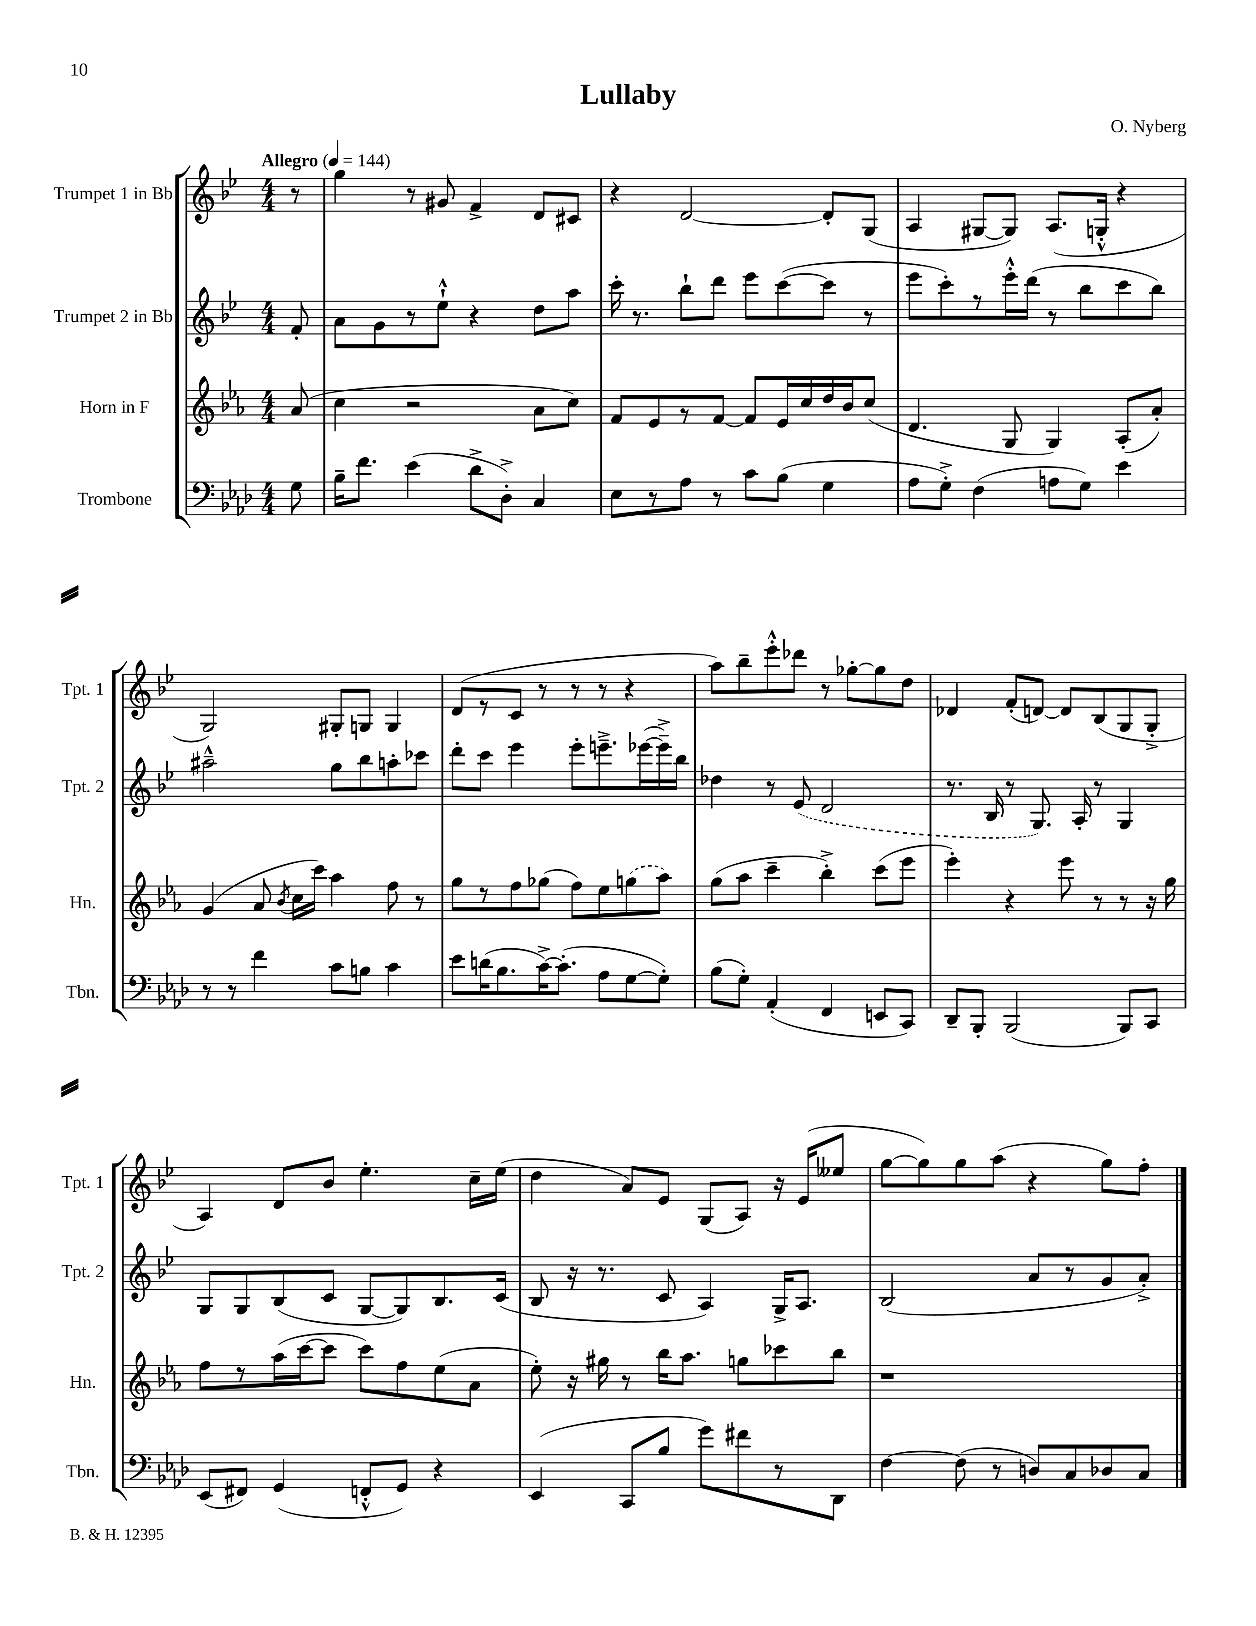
\header { title = "Lullaby" composer = "O. Nyberg" }
<<
\new StaffGroup <<
\new Staff = "s0" \with { instrumentName = "Trumpet 1 in Bb" shortInstrumentName = "Tpt. 1" } {
    \clef treble \key bes \major \numericTimeSignature \time 4/4 \partial 8 \tempo "Allegro" 4 = 144
    \autoBeamOff r8 |
    g''4 r8 gis'8 f'4-> d'8[ cis'8] |
    r4 d'2~ d'8[-. g8]( |
    a4 gis8[~ gis8]) a8.[( g16]-.-^ r4 |
    g2) gis8[-. g8] g4 |
    d'8[( r8 c'8] r8 r8 r8 r4 |
    a''8[) bes''8-- ees'''8-.-^ des'''8] r8 ges''8[~-. ges''8 d''8] |
    des'4 f'8[-.( d'8]~) d'8[ bes8( g8 g8]-.-> |
    a4) d'8[ bes'8] ees''4.-. c''16[-- ees''16]( |
    d''4 a'8[) ees'8] g8[( a8]) r16 ees'16[( eeses''8] |
    g''8[~ g''8) g''8 a''8]( r4 g''8[) f''8]-. \bar "|." |
}
\new Staff = "s1" \with { instrumentName = "Trumpet 2 in Bb" shortInstrumentName = "Tpt. 2" } {
    \clef treble \key bes \major \numericTimeSignature \time 4/4 \partial 8
    \autoBeamOff f'8-. |
    a'8[ g'8 r8 ees''8]-!-^ r4 d''8[ a''8] |
    c'''16-. r8. bes''8[-! d'''8] ees'''8[ c'''8~( c'''8] r8 |
    ees'''8[ c'''8-.) r8 ees'''16-.-^ d'''16]( r8 bes''8[ c'''8 bes''8]) |
    ais''2---^ g''8[ bes''8 a''8-. ces'''8] |
    d'''8[-. c'''8] ees'''4 ees'''8[-. e'''8.---> ees'''16~( ees'''16--->) bes''16] |
    des''4 r8 \once \slurDashed ees'8( d'2 |
    r8. bes16 r8 g8.) a16-. r8 g4 |
    g8[ g8 bes8( c'8] g8[~ g8) bes8. c'16]( |
    bes8 r16 r8. c'8 a4) g16[-> a8.] |
    bes2( a'8[ r8 g'8 a'8]-.->) \bar "|." |
}
\new Staff = "s2" \with { instrumentName = "Horn in F" shortInstrumentName = "Hn." } {
    \clef treble \key ees \major \numericTimeSignature \time 4/4 \partial 8
    \autoBeamOff aes'8( |
    c''4 r2 aes'8[ c''8]) |
    f'8[ ees'8 r8 f'8]~ f'8[ ees'16 c''16 d''16 bes'16 c''8]( |
    d'4. g8 g4) aes8[-.( aes'8]-.) |
    g'4( aes'8 \acciaccatura { bes'8 } c''16[ c'''16]) aes''4 f''8 r8 |
    g''8[ r8 f''8 ges''8]( f''8[) ees''8 \once \slurDashed g''8( aes''8]) |
    g''8[( aes''8] c'''4-- bes''4-.->) c'''8[( ees'''8] |
    ees'''4-.) r4 ees'''8 r8 r8 r16 g''16 |
    f''8[ r8 aes''16( c'''16~ c'''8] c'''8[) f''8 ees''8( aes'8] |
    ees''8-.) r16 gis''16 r8 bes''16[ aes''8.] g''8[ ces'''8 bes''8] |
    r1 \bar "|." |
}
\new Staff = "s3" \with { instrumentName = "Trombone" shortInstrumentName = "Tbn." } {
    \clef bass \key aes \major \numericTimeSignature \time 4/4 \partial 8
    \autoBeamOff g8 |
    bes16[-- f'8.] ees'4( des'8[-> des8]-.->) c4 |
    ees8[ r8 aes8] r8 c'8[ bes8]( g4 |
    aes8[ g8]-.->) f4( a8[ g8]) ees'4 |
    r8 r8 f'4 c'8[ b8] c'4 |
    ees'8[ d'16( bes8. c'16~->) c'8.]-.( aes8[ g8~ g8]-.) |
    bes8[( g8]-.) aes,4-.( f,4 e,8[ c,8]) |
    des,8[-- bes,,8]-. bes,,2( bes,,8[) c,8] |
    ees,8[( fis,8]) g,4( f,8[-.-^ g,8]) r4 |
    ees,4( c,8[ bes8] g'8[) fis'8 r8 des,8] |
    f4~ f8( r8 d8[) c8 des8 c8] \bar "|." |
}
>>
>>
\layout { \context { \Score \remove "Bar_number_engraver" } }
